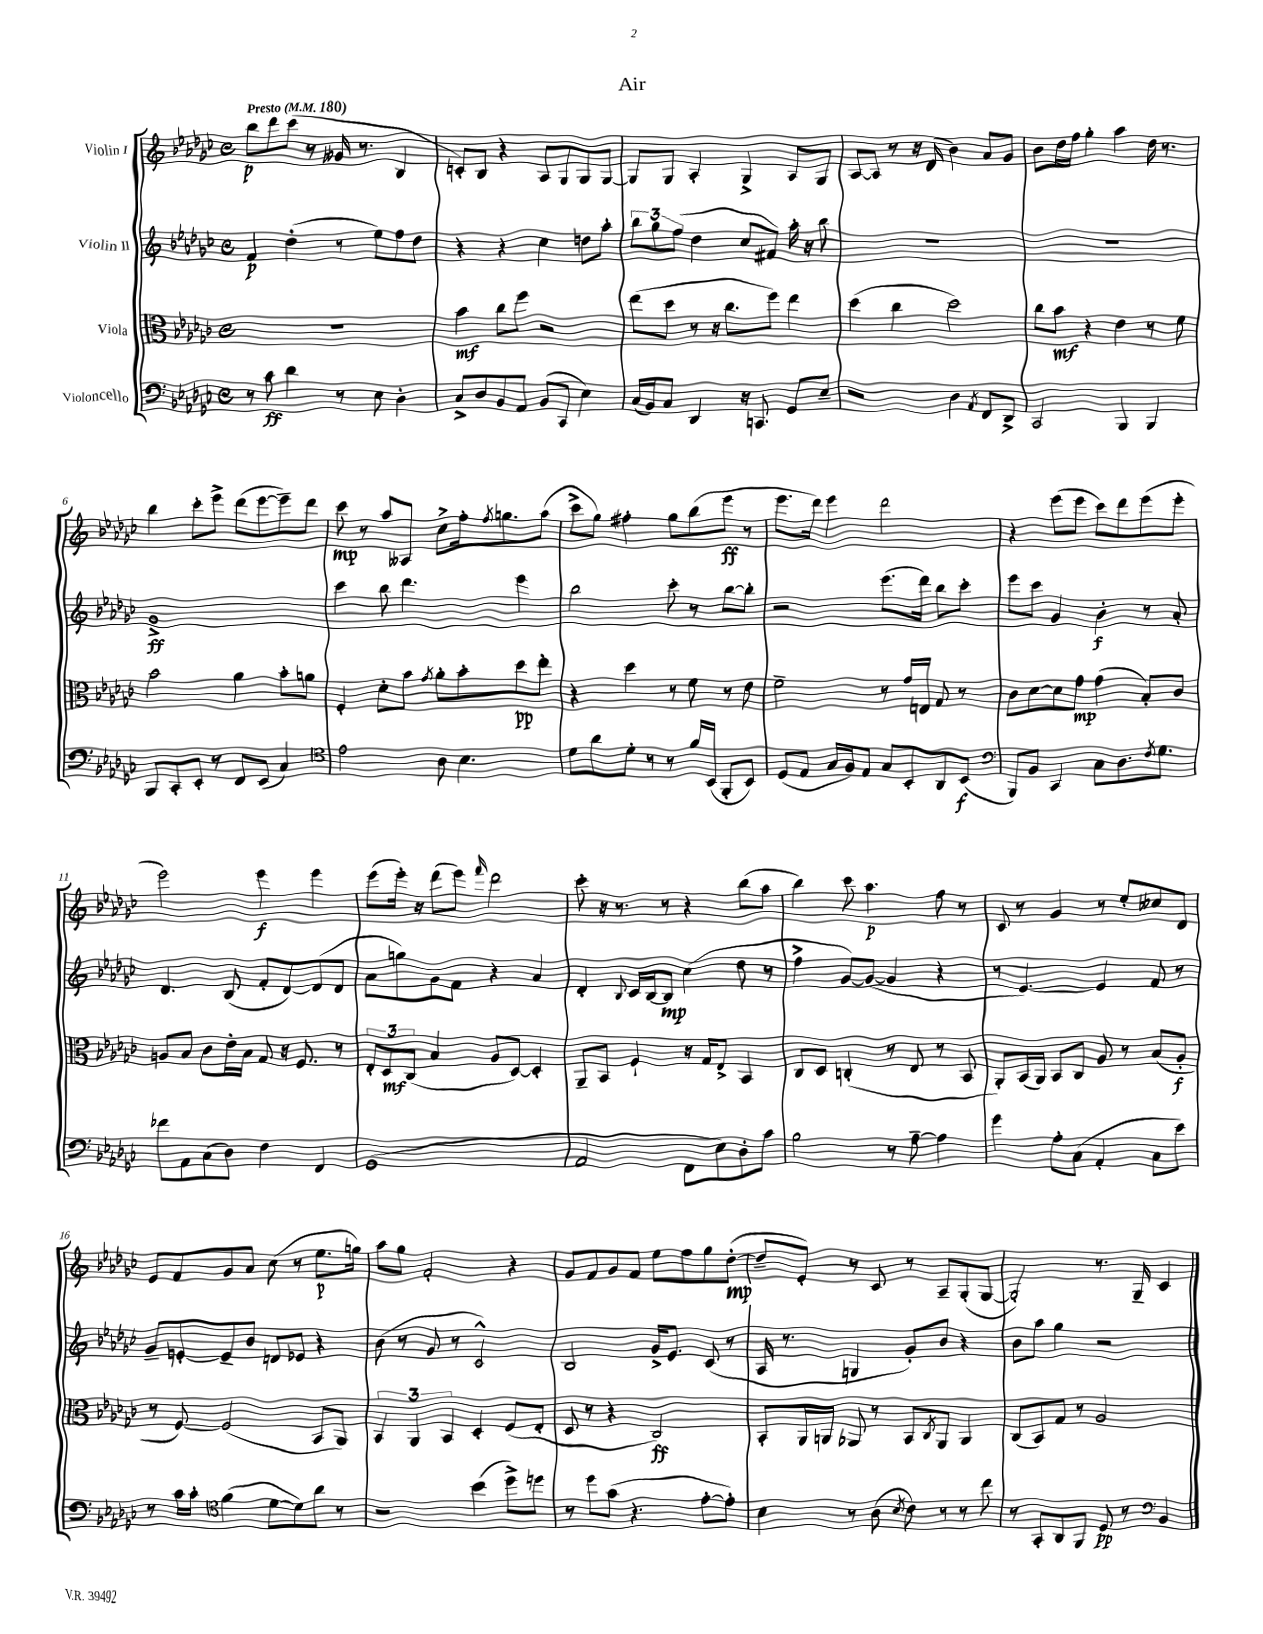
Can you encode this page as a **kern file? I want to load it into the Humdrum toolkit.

**kern	**dynam	**kern	**dynam	**kern	**dynam	**kern	**dynam
*part4	*part4	*part3	*part3	*part2	*part2	*part1	*part1
*staff4	*staff4	*staff3	*staff3	*staff2	*staff2	*staff1	*staff1
*I"Violoncello	*	*I"Viola	*	*I"Violin II	*	*I"Violin I	*
*clefF4	*	*clefC3	*	*clefG2	*	*clefG2	*
*k[b-e-a-d-g-c-]	*	*k[b-e-a-d-g-c-]	*	*k[b-e-a-d-g-c-]	*	*k[b-e-a-d-g-c-]	*
*M4/4	*	*M4/4	*	*M4/4	*	*M4/4	*
*met(c)	*	*met(c)	*	*met(c)	*	*met(c)	*
*MM180	*	*MM180	*	*MM180	*	*MM180	*
=1	=1	=1	=1	=1	=1	=1	=1
!	!	!	!	!	!	!LO:TX:a:B:t=Presto	!
8r	.	1r	.	4f/	p	8bb-\L	p
8c-\	ff	.	.	.	.	8ddd-\	.
4d-\	.	.	.	(4dd-'\	.	(8ccc-\J	.
.	.	.	.	.	.	8r	.
8r	.	.	.	8r	.	16g--X/	.
.	.	.	.	.	.	8.r	.
8E-\	.	.	.	8ee-\L)	.	.	.
4D-'\	.	.	.	8ff\	.	4B-/	.
.	.	.	.	8dd-\J	.	.	.
=2	=2	=2	=2	=2	=2	=2	=2
8C-^/L	.	4b-\	mf	4r	.	8cn'/L)	.
8D-/	.	.	.	.	.	8B-/J	.
8BB-/	.	8cc-\L	.	4r	.	4r	.
8AA-/J	.	8ff\J	.	.	.	.	.
(8BB-/L	.	2r	.	4cc-\	.	8A-/L	.
8CC-/J	.	.	.	.	.	8G-/	.
4E-\)	.	.	.	8ddn\L	.	8G-/	.
.	.	.	.	8aa-'\J	.	[8G-/J	.
=3	=3	=3	=3	=3	=3	=3	=3
(16C-/LL	.	(8ee-\L	.	12bb-\L	.	8G-/L]	.
16BB-/J)	.	.	.	.	.	.	.
.	.	.	.	12gg-\	.	.	.
8C-/J	.	8dd-\J	.	.	.	8G-/J	.
.	.	.	.	(12ff\J	.	.	.
4DD-/	.	8r	.	4dd-\	.	4A-'/	.
.	.	16r	.	.	.	.	.
.	.	8.cc-\L	.	.	.	.	.
16r	.	.	.	8cc-/L	.	4G-^/	.
8.CCn/	.	.	.	.	.	.	.
.	.	8ff\J)	.	8f#X/J)	.	.	.
8GG-/L	.	4ee-\	.	16aa-'\	.	8A-/L	.
.	.	.	.	16r	.	.	.
8E-~/J	.	.	.	8bb-\	.	8G-/J	.
=4	=4	=4	=4	=4	=4	=4	=4
2r	.	(4dd-\	.	1r	.	[8A-/L	.
.	.	.	.	.	.	8A-/J]	.
.	.	4cc-\	.	.	.	8r	.
.	.	.	.	.	.	16r	.
.	.	.	.	.	.	(16d-/	.
4D-\	.	2dd-\)	.	.	.	4b-\)	.
8qAA-/	.	.	.	.	.	.	.
8FF/L	.	.	.	.	.	8a-/L	.
8DD-^/J	.	.	.	.	.	8g-/J	.
=5	=5	=5	=5	=5	=5	=5	=5
2CC-/	.	8cc-\L	.	1r	.	8b-\L	.
.	.	8b-\J	mf	.	.	16dd-\L	.
.	.	.	.	.	.	16ff\JJ	.
.	.	4r	.	.	.	4gg-'\	.
4BBB-/	.	4e-\	.	.	.	4aa-\	.
4BBB-/	.	8r	.	.	.	16dd-\	.
.	.	.	.	.	.	8.r	.
.	.	8f\	.	.	.	.	.
!!LO:LB:g=z
=6	=6	=6	=6	=6	=6	=6	=6
8BBB-/L	.	2b-\	.	1g-^	ff	4bb-\	.
8CC-'/	.	.	.	.	.	.	.
8EE-'/J	.	.	.	.	.	8ccc-'\L	.
8r	.	.	.	.	.	8eee-^\J	.
8FF/L	.	4a-\	.	.	.	(8ddd-\L	.
(8EE-/J	.	.	.	.	.	[8eee-\	.
4C-/)	.	8b-'\L	.	.	.	8eee-~\])	.
.	.	8an\J	.	.	.	8ddd-\J	.
=7	=7	=7	=7	=7	=7	=7	=7
*clefC4	*	*	*	*	*	*	*
2e-\	.	4F'/	.	4ccc-\	.	8ccc-\	mp
.	.	.	.	.	.	8r	.
.	.	8d-'\L	.	8bb-\	.	8aa-/L	.
.	.	8b-\J	.	4.ddd-\	.	8A--X/J	.
.	.	8qg-/	.	.	.	.	.
8A-\	.	8a-'\L	.	.	.	8cc-^\L	.
4.B-\	.	8b-'\	.	.	.	16ff'\k	.
.	.	.	.	.	.	8qff/	.
.	.	.	.	.	.	8.ggn\	.
.	.	8dd-\	pp	4eee-\	.	.	.
.	.	8ee-'\J	.	.	.	(8aa-\J	.
=8	=8	=8	=8	=8	=8	=8	=8
8d-\L	.	4r	.	2bb-\	.	8ccc-^\L	.
8a-\	.	.	.	.	.	8gg-\J)	.
8d-'\J	.	4dd-\	.	.	.	4ff#X'\	.
8r	.	.	.	.	.	.	.
8r	.	8r	.	8ccc-'\	.	8gg-\L	.
16f/LL	.	8f\	.	8r	.	(8bb-\	.
(16BB-/JJ	.	.	.	.	.	.	.
8FF'/L	.	8r	.	[8bb-\L	.	8eee-\J	ff
8BB-/J)	.	8e-\	.	8bb-'\J]	.	8r	.
=9	=9	=9	=9	=9	=9	=9	=9
(8D-/L	.	2f~\	.	2r	.	8.eee-\L	.
8E-/J	.	.	.	.	.	.	.
.	.	.	.	.	.	16ddd-\Jk)	.
16G-/LL	.	.	.	.	.	4eee-\	.
16F/J)	.	.	.	.	.	.	.
8E-/J	.	.	.	.	.	.	.
8G-/L	.	8r	.	(8.eee-\L	.	2ddd-\	.
8BB-'/	.	16g-/LL	.	.	.	.	.
.	.	16En/JJ	.	16ddd-\Jk)	.	.	.
8AA-/	.	8G-/	.	8bb-\L	.	.	.
(8BB-/J	f	8r	.	8ccc-'\J	.	.	.
=10	=10	=10	=10	=10	=10	=10	=10
*clefF4	*	*	*	*	*	*	*
8BBB-/L)	.	8c-\L	.	8eee-\L	.	4r	.
8BB-/J	.	[8d-\	.	8ccc-\J	.	.	.
4CC-/	.	8d-\]	.	4g-/	.	(8eee-\L	.
.	.	8g-\J	mp	.	.	8eee-\J	.
8C-\L	.	(4g-\	.	4b-'\	f	8ccc-\L)	.
8.D-\	.	.	.	.	.	8ddd-\	.
.	.	8B-'/L)	.	8r	.	(8eee-\	.
8qF/	.	.	.	.	.	.	.
8.G-\J	.	.	.	.	.	.	.
.	.	8c-/J	.	8a-'/	.	8eee-'\J	.
!!LO:LB:g=z
=11	=11	=11	=11	=11	=11	=11	=11
8f-X\L	.	8An/L	.	4.d-/	.	2eee-\)	.
8AA-\	.	8B-/J	.	.	.	.	.
(8C-\	.	8c-\L	.	.	.	.	.
8D-\J)	.	16e-'\L	.	(8B-/	.	.	.
.	.	16B-\JJ	.	.	.	.	.
4F\	.	8G-/	.	8f'/L	.	4eee-\	f
.	.	16r	.	[8d-/)	.	.	.
.	.	8.F/	.	.	.	.	.
4FF/	.	.	.	(8d-/]	.	4eee-\	.
.	.	8r	.	8d-/J	.	.	.
=12	=12	=12	=12	=12	=12	=12	=12
(1GG-	.	12E-'/L	.	8a-\L	.	(8eee-\L	.
.	.	12D-/	mf	.	.	.	.
.	.	.	.	8ggn\)	.	16eee-'\Jk)	.
.	.	(12C-/J	.	.	.	.	.
.	.	.	.	.	.	16r	.
.	.	4B-/	.	8g-\	.	(8ddd-\L	.
.	.	.	.	8f\J	.	8eee-\J)	.
.	.	.	.	.	.	16qqfff/	.
.	.	8A-/L	.	4r	.	2ddd-\	.
.	.	[8D-/J)	.	.	.	.	.
.	.	4D-'/]	.	4a-/	.	.	.
=13	=13	=13	=13	=13	=13	=13	=13
2AA-/	.	8AA-~/L	.	4d-'/	.	8ccc-'\	.
.	.	8BB-/J	.	.	.	16r	.
.	.	.	.	.	.	8.r	.
.	.	.	.	8qqB-/	.	.	.
.	.	4F`/	.	16c-/LL	.	.	.
.	.	.	.	[16B-/J	.	.	.
.	.	.	.	8B-/J]	mp	8r	.
8FF\L	.	16r	.	(4cc-\	.	4r	.
.	.	16G-/KL	.	.	.	.	.
8E-\)	.	8E-^/J	.	.	.	.	.
8D-'\	.	4BB-/	.	8dd-\	.	(8bb-\L	.
8c-\J	.	.	.	8r	.	8aa-\J	.
=14	=14	=14	=14	=14	=14	=14	=14
2B-\	.	8C-/L	.	4ff^\	.	4bb-\)	.
.	.	8D-/J	.	.	.	.	.
.	.	(4Cn'/	.	[8g-/L)	.	8ccc-\	.
.	.	.	.	(8g-/J_	.	4.aa-\	p
8r	.	8r	.	4g-/]	.	.	.
[8A-~\	.	8E-/	.	.	.	.	.
4A-\]	.	8r	.	4r	.	8ff\	.
.	.	8BB-/	.	.	.	8r	.
=15	=15	=15	=15	=15	=15	=15	=15
4g-\	.	8AA-'/L)	.	8r	.	8c-/	.
.	.	(16BB-/L	.	[4.e-/)	.	8r	.
.	.	16AA-/JJ)	.	.	.	.	.
8A-'\L	.	8BB-/L	.	.	.	4g-/	.
(8C-\J	.	8C-/J	.	.	.	.	.
4AA-'/	.	8A-/	.	4e-/]	.	8r	.
.	.	8r	.	.	.	8ee-'/L	.
8C-\L	.	(8B-/L	.	8f/	.	8cc--X/	.
8e-\J)	.	8A-'/J	f	8r	.	8d-/J	.
!!LO:LB:g=z
=16	=16	=16	=16	=16	=16	=16	=16
8r	.	8r	.	8g-~/L	.	8e-/L	.
16c-\LL	.	[8F/)	.	[8en'/	.	8f/	.
16c-'\JJ	.	.	.	.	.	.	.
*clefC4	*	*	*	*	*	*	*
(4f\	.	(2F/]	.	8e~/]	.	8g-/	.
.	.	.	.	8b-/J	.	8a-/J	.
[8d-\L	.	.	.	8dn/L	.	(8cc-\	.
8d-\])	.	.	.	8e-X/J	.	8r	.
8a-\J	.	8BB-/L	.	4r	.	8.ee-\L	p
8r	.	8AA-/J)	.	.	.	.	.
.	.	.	.	.	.	16ggn\Jk)	.
=17	=17	=17	=17	=17	=17	=17	=17
2r	.	6BB-/	.	(8b-\	.	8aa-\L	.
.	.	.	.	8r	.	8gg-\J	.
.	.	6AA-/	.	.	.	.	.
.	.	.	.	8g-/	.	2f'/	.
.	.	6BB-/	.	.	.	.	.
.	.	.	.	8r	.	.	.
(4b-\	.	4D-'/	.	2c-^^/)	.	.	.
8dd-^\L)	.	(8F/L	.	.	.	4r	.
8ddn\J	.	8E-'/J	.	.	.	.	.
=18	=18	=18	=18	=18	=18	=18	=18
8r	.	8D-/	.	2B-/	.	8g-/L	.
8dd-\L	.	8r	.	.	.	8f/	.
(8g-\J	.	4r	.	.	.	8g-/	.
4.r	.	.	.	.	.	8f/J	.
.	.	2C-/)	ff	16g-^/KL	.	8ee-\L	.
.	.	.	.	8.e-/J	.	.	.
.	.	.	.	.	.	8ff\	.
[8e-'\L	.	.	.	(8c-/	.	8gg-\	.
8e-'\J])	.	.	.	8r	.	([8dd-'\J	mp
=19	=19	=19	=19	=19	=19	=19	=19
4B-\	.	8BB-'/L	.	16A-/	.	8dd-~/L]	.
.	.	.	.	8.r	.	.	.
.	.	16AA-/L	.	.	.	8e-'/J)	.
.	.	16AAn/JJ	.	.	.	.	.
8r	.	8AA-X/	.	4Gn/	.	8r	.
(8A-\	.	8r	.	.	.	8c-/	.
8qB-/	.	.	.	.	.	.	.
8c-\)	.	8BB-/L	.	8g-'/L)	.	8r	.
.	.	8qC-/	.	.	.	.	.
8r	.	8AA-/J	.	8b-/J	.	8A-~/L	.
8r	.	4AA-/	.	4r	.	(8G-'/	.
8cc-\	.	.	.	.	.	[8G-/J	.
=20	=20	=20	=20	=20	=20	=20	=20
8r	.	(8C-/L	.	8b-\L	.	2G-'/])	.
8GG-'/L	.	8BB-/)	.	8aa-\J	.	.	.
8AA-/	.	8G-/J	.	4gg-\	.	.	.
8FF/J	.	8r	.	.	.	.	.
8D-/	pp	2A-/	.	2r	.	8.r	.
8r	.	.	.	.	.	.	.
.	.	.	.	.	.	16G-~/	.
*clefF4	*	*	*	*	*	*	*
4BB-/	.	.	.	.	.	4c-/	.
==	==	==	==	==	==	==	==
*-	*-	*-	*-	*-	*-	*-	*-
